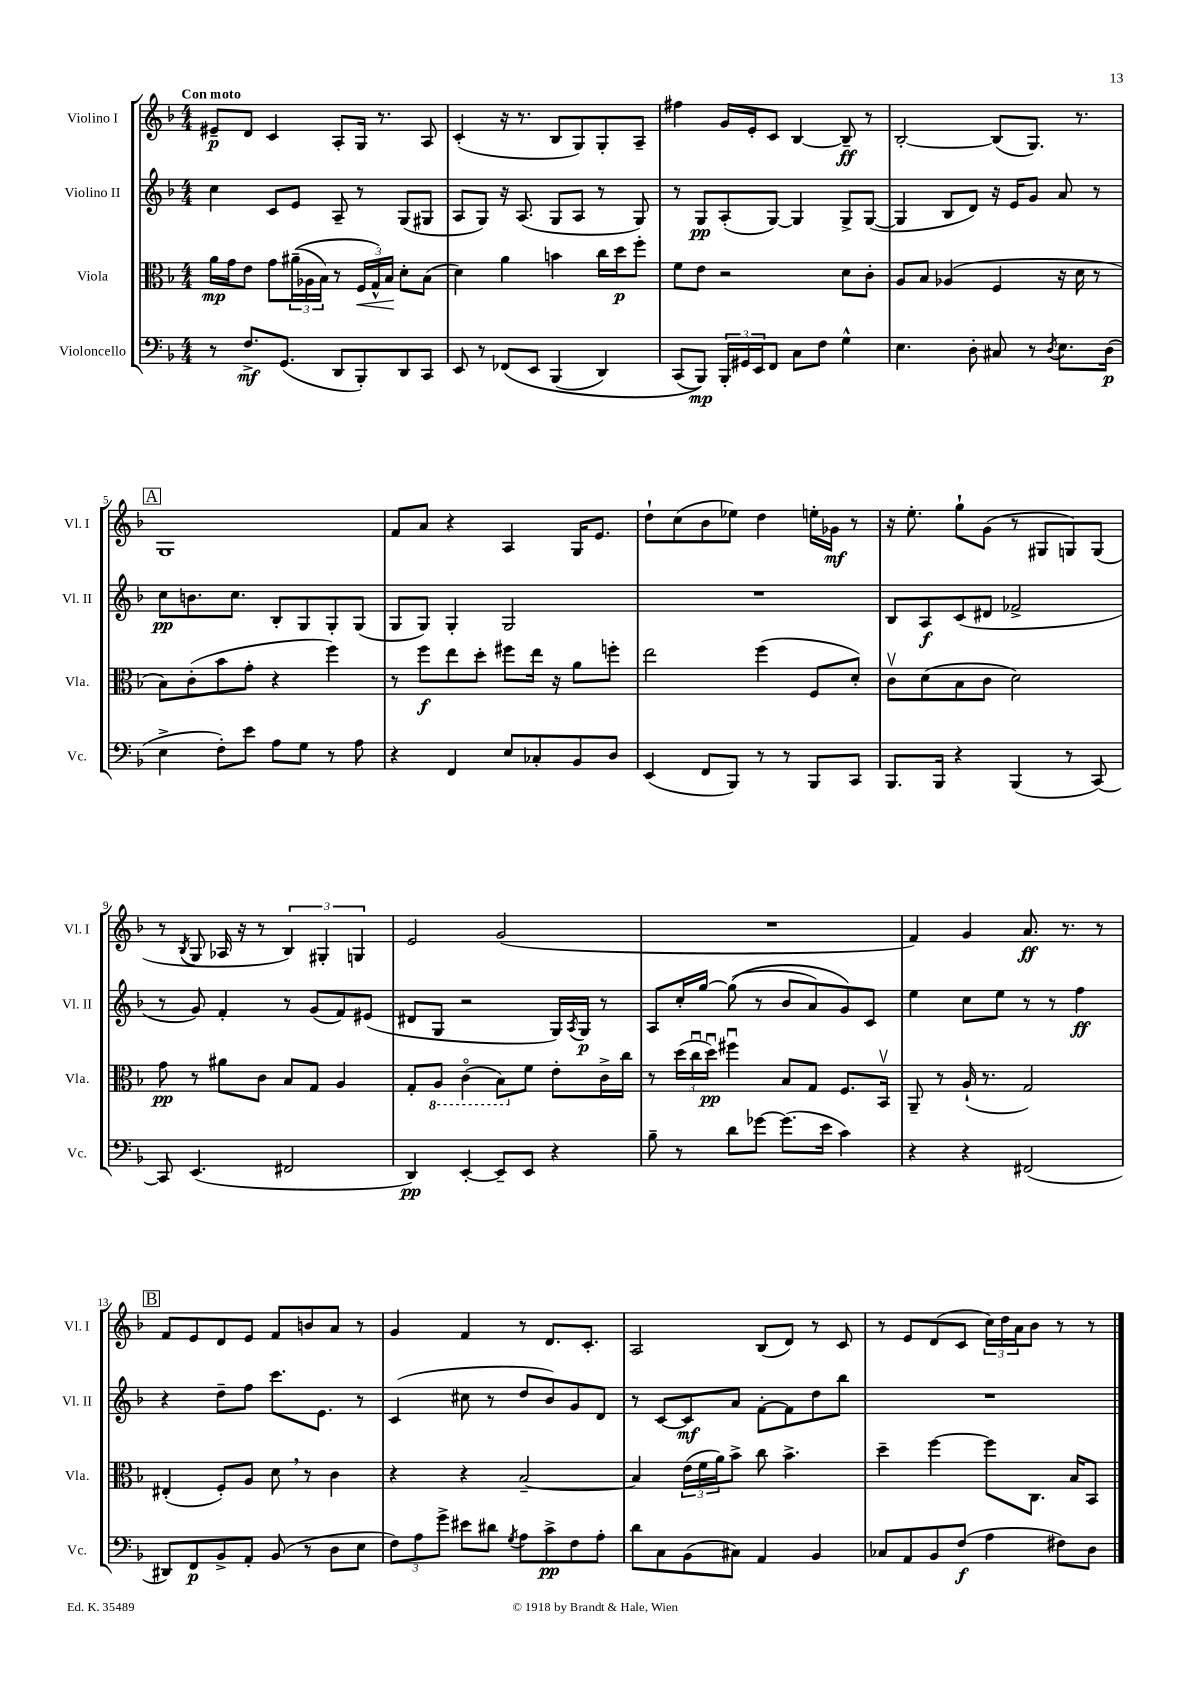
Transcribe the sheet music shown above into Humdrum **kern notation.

**kern	**kern	**kern	**kern
*staff4	*staff3	*staff2	*staff1
*clefF4	*clefC3	*clefG2	*clefG2
*k[b-]	*k[b-]	*k[b-]	*k[b-]
*M4/4	*M4/4	*M4/4	*M4/4
8r	16a	4cc	8e#~
.	16g	.	.
8.F^	8e	.	8d
.	8g	8c	4c
(8.GG	.	.	.
.	&((24a#~	8e	.
.	24A-	.	.
.	24B-)	.	.
8DD	8r	8A~	8A'
8BBB-')	24F	8r	16G
.	24G^^&)	.	.
.	.	.	8.r
.	24B-	.	.
8DD	8d'	(8G	.
8CC	(8B-	8G#	8A
=	=	=	=
8EE	4d)	8A	(4c'
8r	.	8G)	.
&(8FF-	4a	16r	16r
.	.	(8.A	8.r
8EE	.	.	.
(4BBB-	4b	8G	8B-
.	.	8A	8G)
4DD)	16cc	8r	8G'
.	16dd	.	.
.	8ff'	8G)	8A~
=	=	=	=
(8CC	8f	8r	4ff#
8BBB-)&)	8e	8G	.
24BBB-'	2r	(8A'	16g
24GG#	.	.	.
.	.	.	16e'
24EE	.	.	.
8FF	.	[8G)	8c
8C	.	4G]	[4B-
8F	.	.	.
4G^^	8d	8G^	8B-~]
.	8c'	([8G	8r
=	=	=	=
4.E	8A	4G]	[2B-'
.	8B-	.	.
.	(4A-	8B-	.
8D'	.	8d)	.
8C#	4F	16r	(8B-]
.	.	16e	.
8r	.	8g	8.G)
8qD	.	.	.
8.E	16r	8a	.
.	16d	.	8.r
.	8r	8r	.
(16D	.	.	.
=	=	=	=
4E^	8B-)	8cc	1G
.	(8c'	8.b	.
8F')	8b-	.	.
.	.	8.cc	.
8e	8g'	.	.
8A	4r	8B-'	.
8G	.	8G	.
8r	4ff)	8G'	.
8A	.	(8G	.
=	=	=	=
4r	8r	8G	8f
.	8ff	8G)	8a
4FF	8ee	4G'	4r
.	8dd'	.	.
8E	8ff#	2G	4A
8C-'	16ee	.	.
.	16r	.	.
8BB-	8a	.	16G
.	.	.	8.e
8D	8ff'	.	.
=	=	=	=
(4EE	2ee	1r	8dd`
.	.	.	(8cc
8FF	.	.	8b-
8BBB-)	.	.	8ee-)
8r	(4ff	.	4dd
8r	.	.	.
8BBB-	8F	.	16ee'
.	.	.	16g-
8CC	8d')	.	8r
=	=	=	=
8.BBB-	8cv	8B-	16r
.	.	.	8.ee'
.	(8d	8A	.
16BBB-	.	.	.
4r	8B-	(8c	8gg`
.	8c	8d#	(8g
(4BBB-	2d)	2f-^	8r
.	.	.	8G#
8r	.	.	8G)
[8CC)	.	.	(8G
=	=	=	=
8CC]	8g	8r	8r
.	.	.	8qB-
(4.EE	8r	8g)	8G
.	8a#	4f'	16A-
.	.	.	16r
.	8c	.	8r
2FF#	8B-	8r	6B-)
.	8G	(8g	.
.	.	.	6G#'
.	4A	8f)	.
.	.	.	6G
.	.	(8e#	.
=	=	=	=
4DD)	8G'	8d#	2e
.	8AA	8G	.
[4EE'	(4Co	2r	.
8EE~]	8BB-)	.	(2g
8EE	8f	.	.
4r	8e'	16G)	.
.	.	8qA	.
.	.	16G	.
.	16c^	8r	.
.	16cc	.	.
=	=	=	=
8B-~	8r	8A	1r
8r	(24dd	16cc'	.
.	24ccu	.	.
.	.	[16gg	.
.	24ddu)	.	.
8d	4ff#u	&((8gg]	.
[8g-	.	8r	.
(8.g-]	8B-	8b-	.
.	8G	8a)	.
16e	.	.	.
4c)	8.F	8g&)	.
.	.	8c	.
.	16BB-v	.	.
=	=	=	=
4r	8AA~	4ee	4f)
.	8r	.	.
4r	(16A`	8cc	4g
.	8.r	.	.
.	.	8ee	.
(2FF#	2G)	8r	8.a
.	.	8r	.
.	.	.	8.r
.	.	4ff	.
.	.	.	8r
=	=	=	=
8DD#)	(4E#'	4r	8f
8FF	.	.	8e
8BB-^	8F')	8dd~	8d
8AA'	8A	8ff	8e
(8BB-	8d	8.ccc	8f
8r	8r	.	8b
.	.	8.e	.
8D	4c	.	8a
8E	.	8r	8r
=	=	=	=
12F)	4r	(4c	4g
12A	.	.	.
12g^	.	.	.
8e#	4r	8cc#	4f
8d#	.	8r	.
8qG	.	.	.
8A	[2B-~	8dd	8r
8c^	.	8b-)	8.d
8F	.	8g	.
.	.	.	8.c'
8A'	.	8d	.
=	=	=	=
8d	4B-]	8r	2A
8C	.	[8c	.
(8BB-	(24e	8c]	.
.	24f	.	.
.	24a)	.	.
8C#)	8b-^	8a	.
4AA	8cc	[8f'	(8B-
.	4.b-^	8f]	8d)
4BB-	.	8dd	8r
.	.	8bb-	8c
=	=	=	=
8C-	4dd~	1r	8r
8AA	.	.	8e
8BB-	[4ff	.	(8d
(8F	.	.	8c
4A	8ff]	.	24cc)
.	.	.	24dd
.	.	.	24a
.	8.C	.	8b-
8F#)	.	.	8r
.	16B-	.	.
8D	8BB-	.	8r
==	==	==	==
*-	*-	*-	*-
